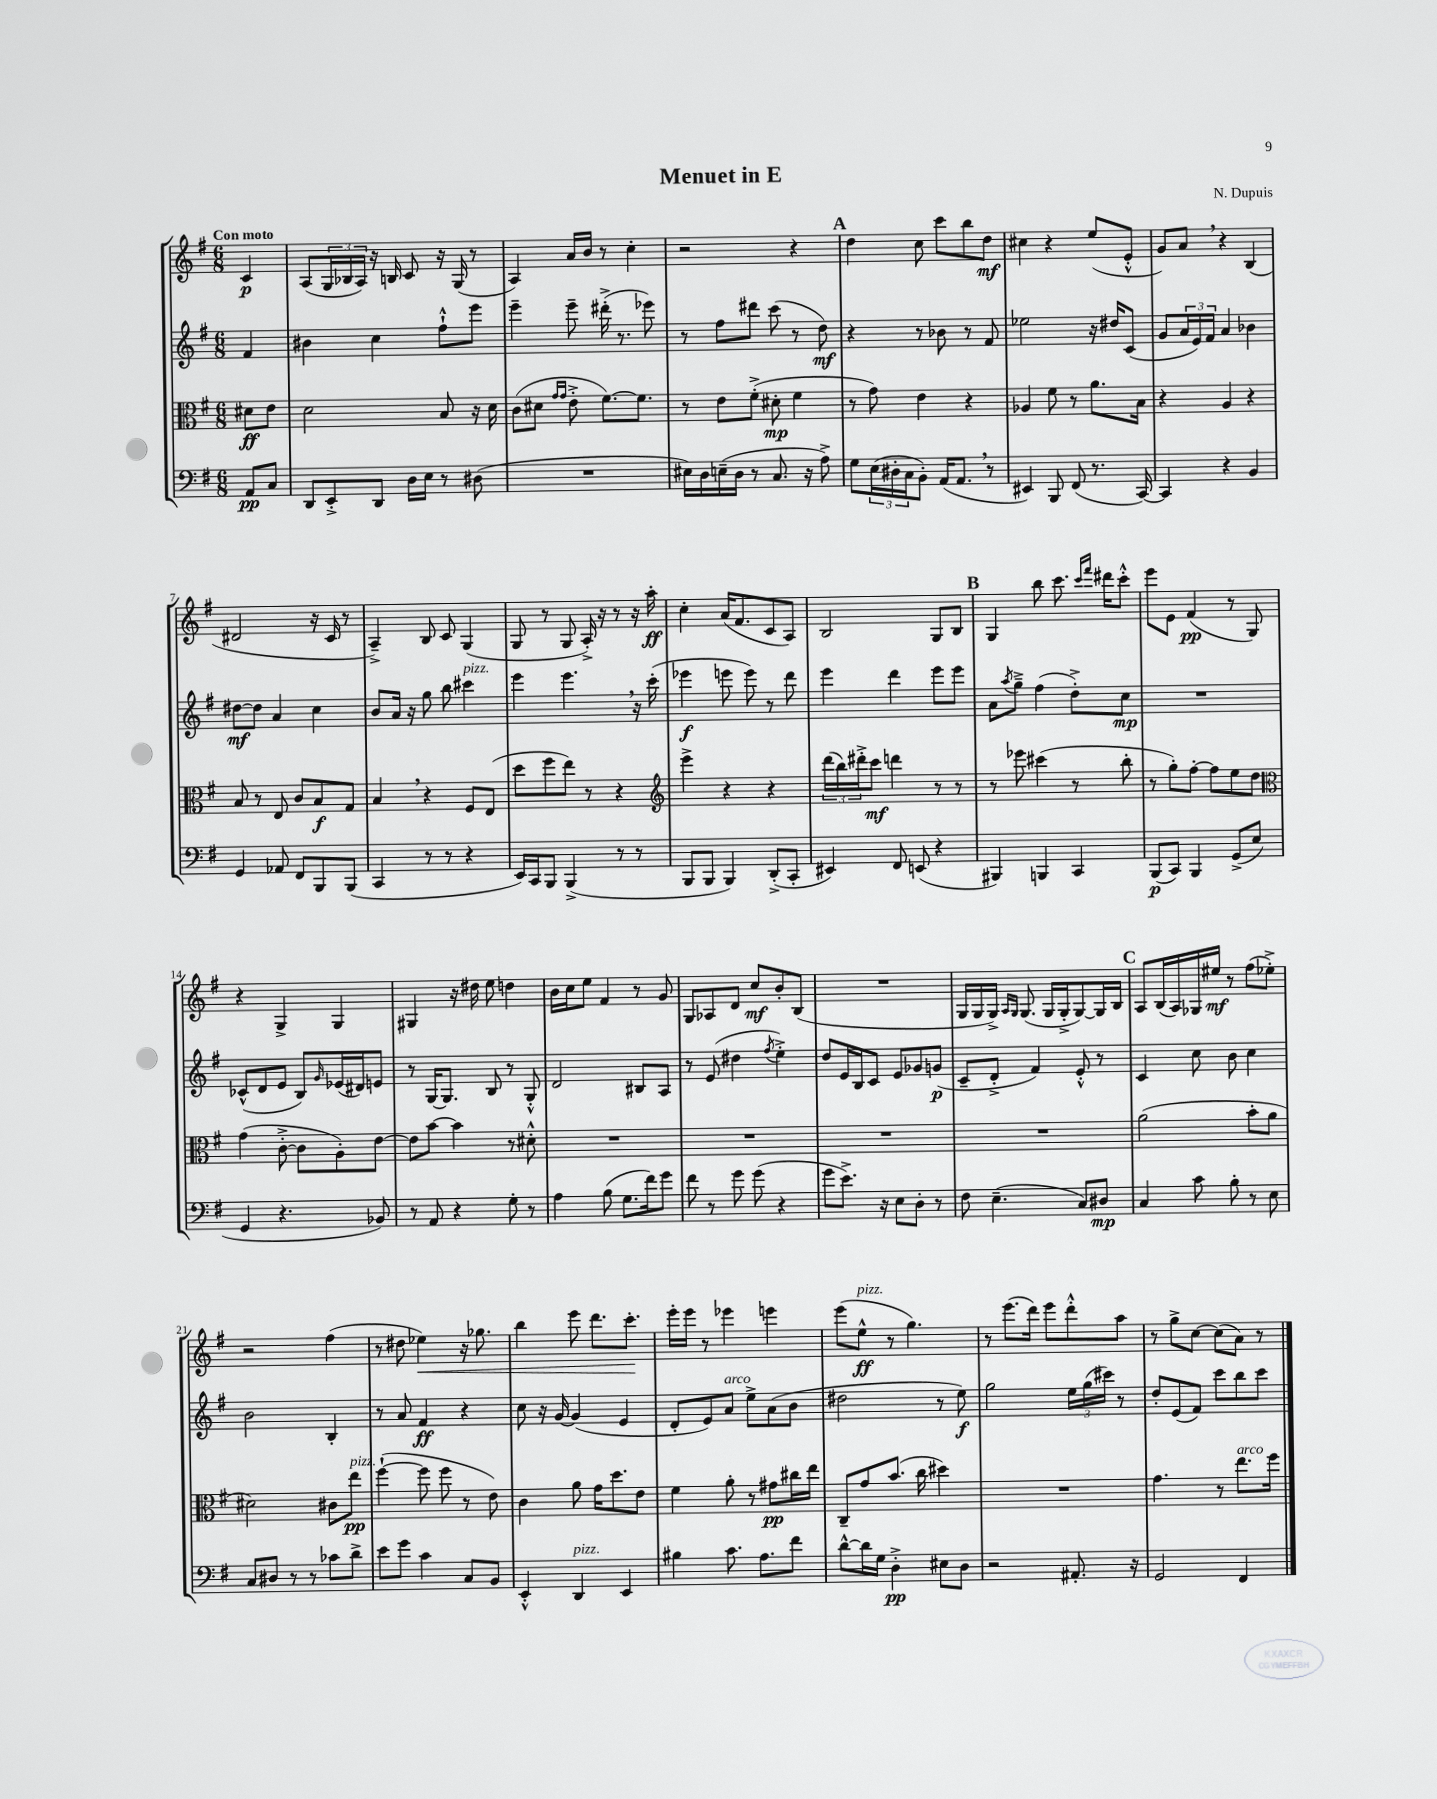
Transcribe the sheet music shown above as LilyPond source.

\header { title = "Menuet in E" composer = "N. Dupuis" }
<<
\new StaffGroup <<
\new Staff = "s0" {
    \clef treble \key g \major \numericTimeSignature \time 6/8 \partial 4 \tempo "Con moto"
    c'4\p |
    a8( \tuplet 3/2 { g16 bes16 a16) } r16 b16 c'8 r16 g16( r8 |
    a4) a'16 b'16 r8 c''4-. |
    r2 r4 |
    \mark \markup { \bold "A" } d''4 c''8 c'''8 b''8 d''8\mf |
    cis''4 r4 e''8( e'8-.-^ |
    g'8) a'8 \breathe r4 b4( |
    dis'2 r16 c'16 r8 |
    a4--->) b8 c'8 g4( |
    g8 r8 g8 a16-.->) r16 r8 r16 a''16-.\ff |
    c''4-. a'16( fis'8. c'8 a8) |
    b2 g8 b8 |
    \mark \markup { \bold "B" } g4 b''8 c'''8. \grace { c'''16 fis'''16 } dis'''16 c'''8-.-^ |
    e'''8 e'8 fis'4\pp( r8 g8) |
    r4 g4-> g4 |
    gis4 r16 dis''16 e''8 d''4 |
    b'16 c''16 e''8 fis'4 r8 g'8 |
    g8 aes8 d'8 c''8\mf b'8-. b8( |
    R2. |
    g16 g16 g16->) \grace { a16 g16 } g8.( g16 g16-.-> g8~) g16 b16 |
    \mark \markup { \bold "C" } a8 b16( a16) ges16 eis''16\mf r8 fis''8( ees''8-.->) |
    r2 fis''4( |
    r8 dis''8 ees''4\<) r16 ges''8. |
    b''4 e'''8 d'''8. c'''8.-.\! |
    e'''16-. e'''16 r8 ees'''4 e'''4 |
    e'''8( e''8-^\ff^\markup { \italic "pizz." } r8 g''4.) |
    r8 e'''8.( d'''16) e'''8 d'''8-.-^ a''8 |
    r8 g''8-> c''8~ c''8( a'8) r8 \bar "|." |
}
\new Staff = "s1" {
    \clef treble \key g \major \numericTimeSignature \time 6/8 \partial 4
    fis'4 |
    bis'4 c''4 fis''8-!-^ e'''8 |
    e'''4-- e'''8-- dis'''16-.->( r8. ees'''8) |
    r8 fis''8 dis'''8 c'''8( r8 d''8\mf) |
    \mark \markup { \bold "A" } r4 r8 bes'8 r8 fis'8 |
    ees''2 r16 dis''16 c'8( |
    g'8 \tuplet 3/2 { a'16 e'16) fis'16 } a'4 bes'4 |
    dis''8~\mf dis''8 a'4 c''4 |
    b'8 a'16 r16 g''8 b''8 cis'''4^\markup { \italic "pizz." } |
    e'''4 e'''4. \breathe r16 c'''16-.( |
    ees'''4\f e'''8 e'''8) r8 d'''8 |
    e'''4 d'''4 e'''8 e'''8 |
    \mark \markup { \bold "B" } a'8 \acciaccatura { a''8 } g''8---> fis''4( d''8-.->) c''8\mp |
    R2. |
    ces'8-^( d'8 e'8 b8) \grace { g'16 } ees'16( dis'16) e'8 |
    r8 g16~ g8. b8 r8 g8-.-^ |
    d'2 bis8 a8 |
    r8 e'8( dis''4 \acciaccatura { fis''8 } e''4-.->) |
    d''8 e'16 b16 c'8 e'8 ges'8 g'8\p( |
    c'8-- d'8-.-> fis'4) e'8-.-^ r8 |
    \mark \markup { \bold "C" } c'4 c''8 b'8 c''4 |
    b'2 b4-. |
    r8 a'8 fis'4\ff r4 |
    c''8 r16 g'16~ g'4( e'4 |
    d'8-. e'8) a'8^\markup { \italic "arco" } e''8-> a'8( b'8 |
    dis''2 r8 e''8\f) |
    g''2 \tuplet 3/2 { e''16 g''16( cis'''16) } r8 |
    d''8-. e'8( fis'8) c'''8 b''8 c'''8 \bar "|." |
}
\new Staff = "s2" {
    \clef alto \key g \major \numericTimeSignature \time 6/8 \partial 4
    dis'8\ff e'8 |
    d'2 b8 r16 d'16 |
    c'8( dis'8 \grace { g'16 g'16 } e'8-.-> fis'8.~) fis'8. |
    r8 e'8 fis'8-.->( dis'8-.\mp fis'4 |
    \mark \markup { \bold "A" } r8 g'8) e'4 r4 |
    aes4 fis'8 r8 a'8. b16 |
    r4 a4 r4 |
    b8 r8 e8 c'8 b8\f g8 |
    b4 \breathe r4 fis8 e8( |
    d''8 fis''8 e''8) r8 r4 |
    \clef treble e'''4-> r4 r4 |
    \tuplet 3/2 { d'''16( b''16) dis'''16-.-> } c'''8\mf d'''4 r8 r8 |
    \mark \markup { \bold "B" } r8 ees'''8 cis'''4( r8 b''8-. |
    r8 g''8-.) fis''8~-. fis''8 e''8 d''8 |
    \clef alto g'4( c'8~-.-> c'8 a8-.) e'8~ |
    e'8 b'8~ b'4 r8 dis'8-.-^ |
    R2. |
    R2. |
    R2. |
    R2. |
    \mark \markup { \bold "C" } a'2( b'8-. a'8 |
    dis'2) cis'8 e''8\pp^\markup { \italic "pizz." } |
    fis''4~-!( fis''8 fis''8 r8 e'8) |
    c'4 a'8 g'16 d''8. e'8 |
    fis'4 a'8-. r8 gis'8\pp cis''16 e''16 |
    c8-- g'8 b'8.( c''16 dis''4) |
    R2. |
    g'4. r8 e''8.^\markup { \italic "arco" } fis''16 \bar "|." |
}
\new Staff = "s3" {
    \clef bass \key g \major \numericTimeSignature \time 6/8 \partial 4
    a,8\pp c8 |
    d,8 e,8-.-> d,8 d16 e16 r8 dis8( |
    R2. |
    eis16) d16 e16--( d16 r8 c8. r16 a8->) |
    \mark \markup { \bold "A" } g8 \tuplet 3/2 { e16( dis16-. c16 } b,8-.) a,16( a,8. \breathe r8 |
    eis,4) b,,8 fis,8( r8. c,16~) |
    c,4 r4 b,4 |
    g,4 aes,8 fis,8 b,,8 b,,8( |
    c,4 r8 r8 r4 |
    e,16) c,16 b,,8 b,,4->( r8 r8 |
    b,,8 b,,8 b,,4) d,8-.->( c,8-. |
    eis,4) fis,8 e,8( r4 |
    \mark \markup { \bold "B" } bis,,4) b,,4 c,4 |
    b,,8\p( c,8) b,,4 g,8->( e8 |
    g,4 r4. bes,8) |
    r8 a,8 r4 g8-. r8 |
    a4 b8( g8. fis'16) g'8 |
    fis'8 r8 g'8 g'8( r4 |
    g'8 e'8.->) r16 e8 d8-. r8 |
    fis8 e4.--( c8) dis8\mp |
    \mark \markup { \bold "C" } c4 c'8 b8-. r8 e8 |
    c8 dis8 r8 r8 ces'8 d'8-> |
    e'8 g'8 c'4 c8 b,8 |
    e,4-.-^ d,4^\markup { \italic "pizz." } e,4 |
    bis4 c'8. a8. fis'8 |
    d'8~-^ d'16 g16 d4-.->\pp eis8 d8 |
    r2 ais,8.-. r16 |
    g,2 fis,4 \bar "|." |
}
>>
>>
